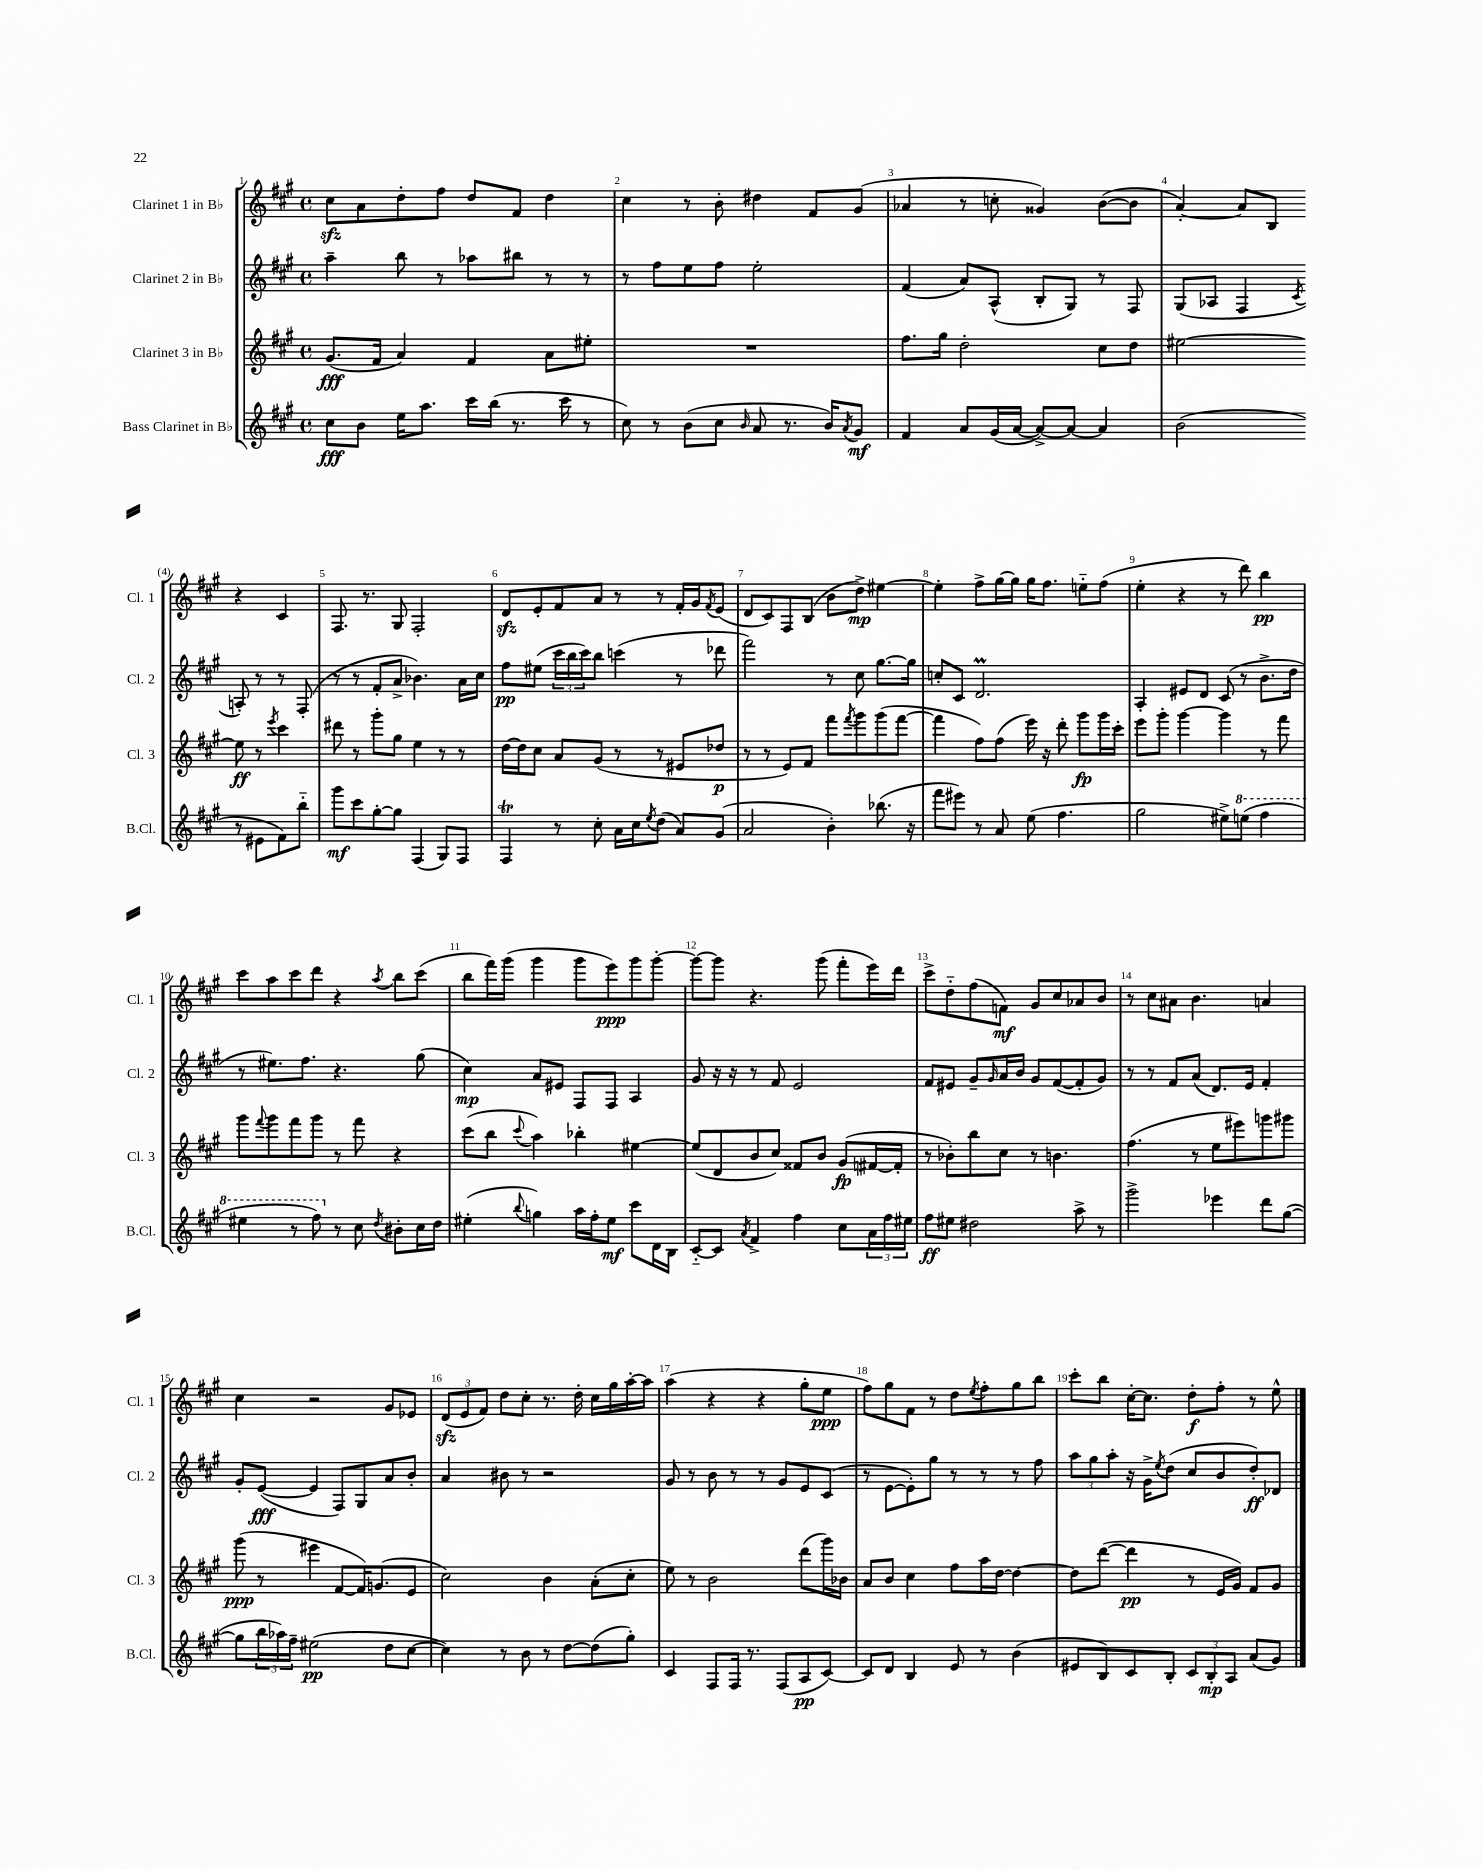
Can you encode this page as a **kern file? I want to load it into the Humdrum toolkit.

**kern	**kern	**kern	**kern
*staff4	*staff3	*staff2	*staff1
*clefG2	*clefG2	*clefG2	*clefG2
*k[f#c#g#]	*k[f#c#g#]	*k[f#c#g#]	*k[f#c#g#]
*M4/4	*M4/4	*M4/4	*M4/4
*met(c)	*met(c)	*met(c)	*met(c)
8cc#	(8.g#	4aa~	8cc#
8b	.	.	8a
.	16f#	.	.
16ee	4a)	8bb	8dd'
8.aa	.	.	.
.	.	8r	8ff#
16ccc#	4f#	8aa-	8dd
(16bb	.	.	.
8.r	.	8bb#	8f#
.	8a	8r	4dd
16ccc#	.	.	.
8r	8ee#'	8r	.
=	=	=	=
8cc#)	1r	8r	4cc#
8r	.	8ff#	.
(8b	.	8ee	8r
8cc#	.	8ff#	8b'
16qqb	.	.	.
8a	.	2ee'	4dd#
8.r	.	.	.
.	.	.	8f#
16b)	.	.	.
8qa	.	.	.
8g#	.	.	(8g#
=	=	=	=
4f#	8.ff#	(4f#	4a-
.	16gg#	.	.
8a	2dd'	8a)	8r
(16g#	.	(8A^^	8cc'
[16a	.	.	.
8a^_)	.	8B'	4g##)
8a_	.	8G#)	.
4a]	8cc#	8r	([8b
.	8dd	8F#	8b]
=	=	=	=
(2b	[2ee#	(8G#	[4a')
.	.	8A-	.
.	.	4F#	8a]
.	.	.	8B
.	.	8qc#	.
8r	8ee#]	8A')	4r
8e#	8r	8r	.
.	8qeee	.	.
8f#)	4ccc#	8r	4c#
8bb'~	.	(8F#'	.
=	=	=	=
8ggg#	8ddd#	8r	8.F#
8ccc#	8r	8r	.
.	.	.	8.r
[8gg#'	8ggg#'	8f#'	.
8gg#]	8gg#	8a^	8G#
(4F#	4ee	4.b-)	2F#'
8G#)	8r	.	.
8F#	8r	16a	.
.	.	16cc#	.
=	=	=	=
4F#	[16dd	8ff#	8d
.	16dd]	.	.
.	8cc#	(8ee#	8e'
8r	8a	24ccc#	8f#
.	.	24bb	.
.	.	24ccc#)	.
8cc#'	(8g#	8bb	8a
16a	8r	(4ccc	8r
16cc#	.	.	.
8qee	.	.	.
(8dd	8r	.	8r
8a)	8e#	8r	16f#'
.	.	.	16g#
.	.	.	8qf#
(8g#	8dd-	8ddd-	(8e
=	=	=	=
2a	8r	2fff#)	8d
.	8r	.	8c#)
.	8e)	.	8F#
.	8f#	.	(8B
4b')	8fff#	8r	8b
.	8qfff#	.	.
.	8ggg#	8cc#	8dd^)
(8.bb-	(8ggg#	[8.gg#	[4ee#
.	[8fff#	.	.
16r	.	16gg#]	.
=	=	=	=
8fff#	4fff#]	8cc'	4ee#']
8eee#)	.	8c#	.
8r	8ff#)	2.d	8ff#^
8a	(8ff#	.	[16gg#
.	.	.	16gg#]
(8ee	16eee)	.	16gg#
.	16r	.	8.ff#
4.ff#	8ddd'	.	.
.	8ggg#	.	8ee'~
.	16ggg#	.	(8ff#
.	16ccc#'	.	.
=	=	=	=
2gg#	8eee	4A'	4ee'
.	8ggg#'	.	.
.	[4ggg#	8e#	4r
.	.	8d	.
8ee#^)	4ggg#]	(8c#	8r
(8eee	.	8r	8ddd)
4fff#	8r	8.b^	4bb
.	8fff#	.	.
.	.	16dd	.
=	=	=	=
4eee#	8ggg#	8r	8ccc#
.	8qqfff#	.	.
.	8ggg#	8.ee#)	8aa
8r	8fff#	.	8ccc#
.	.	8.ff#	.
8fff#)	8ggg#	.	8ddd
8r	8r	4.r	4r
8cc#	8fff#	.	.
8qdd	.	.	8qaa
8b#'	4r	.	8bb
16cc#	.	(8gg#	(8ccc#
16dd	.	.	.
=	=	=	=
(4ee#'	(8ccc#	4cc#)	8bb
.	8bb	.	16fff#)
.	.	.	(16ggg#
8qqbb	8qqccc#	.	.
4gg)	4aa)	8a	4ggg#
.	.	8e#	.
16aa	4bb-'	8F#	8ggg#
16ff#'	.	.	.
8ee#	.	8F#	8eee)
8ccc#	[4ee#	4A	8ggg#
16d	.	.	[8ggg#'
16B	.	.	.
=	=	=	=
[8c#'~	(8ee#]	8g#	8ggg#_
8c#]	8d	16r	8ggg#]
.	.	16r	.
8qa	.	.	.
4f#^	8b	8r	4.r
.	8cc#)	8f#	.
4ff#	8f##	2e	.
.	8b	.	(8ggg#
8cc#	(8g#	.	8fff#'
24a	[16f#	.	16eee)
24ff#	.	.	.
.	16f#']	.	16ddd
24ee#	.	.	.
=	=	=	=
8ff#	8r	8f#	8ccc#^
8ee#	8b-')	8e#	8dd'~
2dd#	8bb	8g#~	(8ff#
.	.	16qqg#	.
.	8cc#	16a	8f)
.	.	16b	.
.	8r	8g#	8g#
.	4.b	([8f#	8cc#
8aa^	.	8f#']	8a-
8r	.	8g#)	8b
=	=	=	=
2ggg#^	(4.ff#	8r	8r
.	.	8r	8cc#
.	.	8f#	8a#
.	8r	(8a	4.b
4eee-	8ee	8.d)	.
.	8eee#)	.	.
.	.	16e	.
8ddd	8ggg	4f#'	4a
([8gg#	8ggg#	.	.
=	=	=	=
8gg#]	(8ggg#	8g#'	4cc#
24bb	8r	([8e	.
24aa-)	.	.	.
24ff#~	.	.	.
(2ee#	4eee#	4e]	2r
.	[8f#	8F#)	.
.	16f#])	8G#	.
.	(8.g	.	.
8dd	.	8a	8g#
[8cc#	8e	8b'	8e-
=	=	=	=
4cc#])	2cc#)	4a	(12d
.	.	.	12e
.	.	.	12f#)
8r	.	8b#	8dd
8b	.	8r	8cc#'
8r	4b	2r	8.r
[8dd	.	.	.
.	.	.	16dd'
(8dd]	(8a'	.	16cc#
.	.	.	16gg#
8gg#')	8cc#'	.	[16aa'
.	.	.	16aa]
=	=	=	=
4c#	8ee)	8g#	(4aa
.	8r	8r	.
8F#	2b	8b	4r
16F#	.	8r	.
8.r	.	.	.
.	.	8r	4r
(8F#	.	8g#	.
8A	(8ddd	8e	8gg#'
[8c#)	16ggg#)	(8c#	8ee
.	16b-	.	.
=	=	=	=
8c#]	8a	8r	8ff#)
8d	8b	[8e	8gg#
4B	4cc#	8e'])	8f#
.	.	8gg#	8r
8e	8ff#	8r	8dd
.	.	.	8qee
8r	16aa	8r	8ff#'
.	[16dd	.	.
(4b	4dd_	8r	8gg#
.	.	8ff#	8bb
=	=	=	=
8e#	8dd]	12aa	8ccc#'
.	.	12gg#	.
8B)	([8ddd	.	8bb
.	.	12aa'	.
8c#	4ddd]	16r	[16cc#'
.	.	16g#^	8.cc#]
.	.	8qee	.
8B'	.	(8dd	.
12c#	8r	8cc#	8dd'
12B'	.	.	.
.	16e	8b	8ff#'
12A	.	.	.
.	16g#)	.	.
(8a	8f#	8dd')	8r
8g#)	8g#	8d-	8ee^^
==	==	==	==
*-	*-	*-	*-
